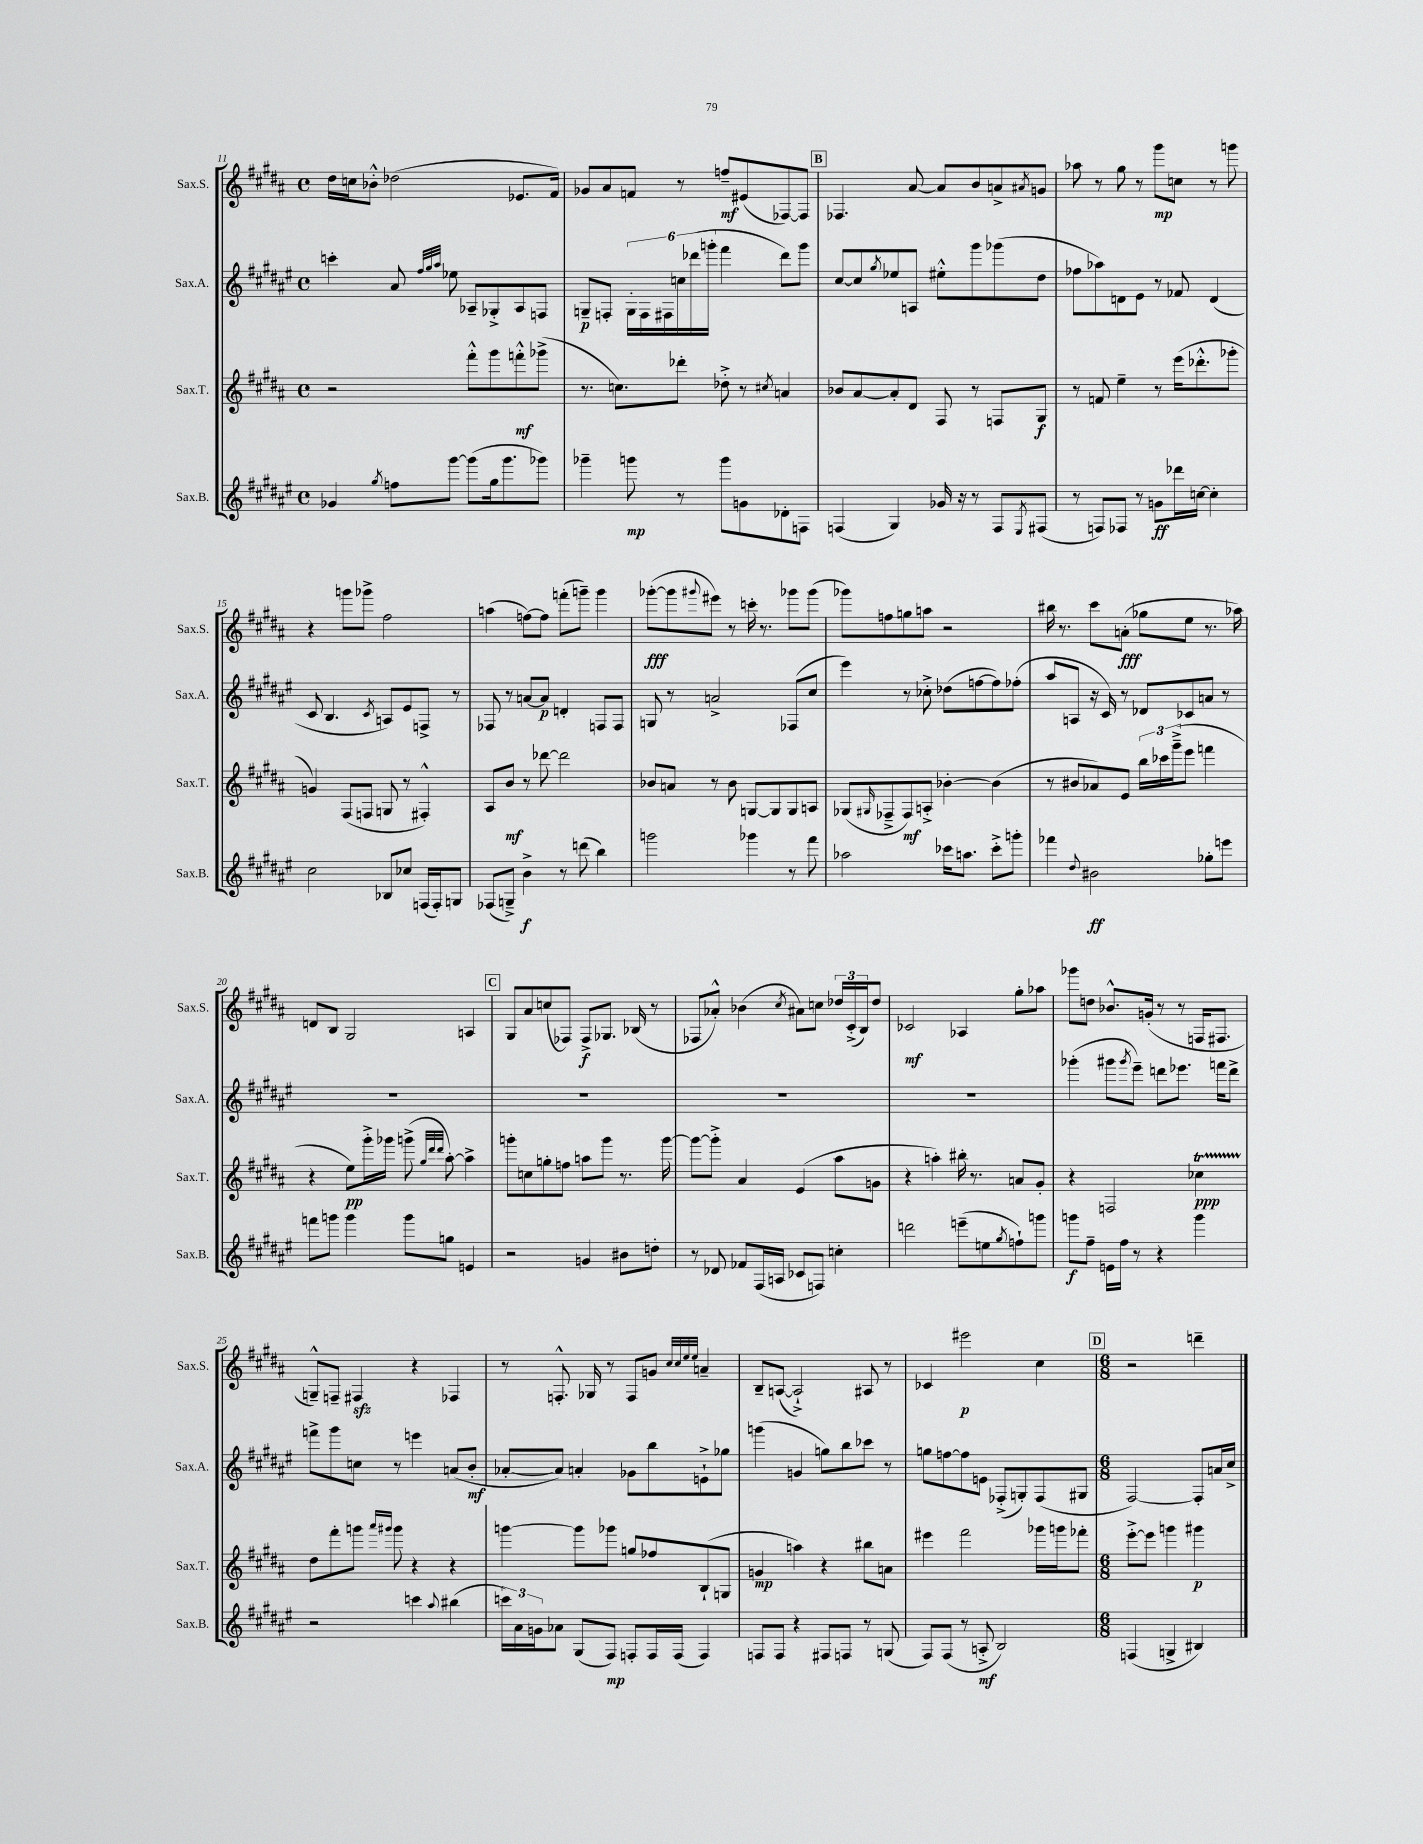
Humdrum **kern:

**kern	**dynam	**kern	**dynam	**kern	**dynam	**kern	**dynam
*part4	*part4	*part3	*part3	*part2	*part2	*part1	*part1
*staff4	*staff4	*staff3	*staff3	*staff2	*staff2	*staff1	*staff1
*I"Sax.B.	*	*I"Sax.T.	*	*I"Sax.A.	*	*I"Sax.S.	*
*I'Sax.B.	*	*I'Sax.T.	*	*I'Sax.A.	*	*I'Sax.S.	*
*clefG2	*	*clefG2	*	*clefG2	*	*clefG2	*
*k[f#c#g#d#a#e#]	*	*k[f#c#g#d#a#]	*	*k[f#c#g#d#a#e#]	*	*k[f#c#g#d#a#]	*
*M4/4	*	*M4/4	*	*M4/4	*	*M4/4	*
*met(c)	*	*met(c)	*	*met(c)	*	*met(c)	*
=11	=11	=11	=11	=11	=11	=11	=11
4g-X/	.	2r	.	4cccn'\	.	16dd#\LL	.
.	.	.	.	.	.	16ccn\J	.
.	.	.	.	.	.	8b-X'^^\J	.
8qgg#/	.	.	.	.	.	.	.
8ffn\L	.	.	.	8a#/	.	(2dd-X\	.
.	.	.	.	32qqff#/LLL	.	.	.
.	.	.	.	32qqgg#/	.	.	.
.	.	.	.	32qqaa#/JJJ	.	.	.
[8ggg#\J	.	.	.	8ee-X\	.	.	.
(8ggg#\L]	.	8fff#'^^\L	.	8A-X~/L	.	.	.
16gg#\k	.	8ggg#\	.	8G-X'^/	.	.	.
8.ggg#\	.	.	.	.	.	.	.
.	.	8fffn'^^\	mf	8A-/	.	8.e-X/L	.
8ggg-X\J)	.	(8ggg-X^\J	.	8Fn/J	.	.	.
.	.	.	.	.	.	16f#/Jk)	.
=12	=12	=12	=12	=12	=12	=12	=12
4ggg-X~\	.	8.r	.	8Gn~/L	p	8g-X/L	.
.	.	.	.	8Fn'/J	.	8a#/	.
.	.	8.ccn\L)	.	.	.	.	.
8gggn\	mp	.	.	24G'\LL	.	8fn/J	.
.	.	.	.	24F\	.	.	.
.	.	.	.	24F#X\	.	.	.
8r	.	8ddd-X'\J	.	24ccn\	.	8r	.
.	.	.	.	(24ddd-X\	.	.	.
.	.	.	.	24gggn'\JJ	.	.	.
8ggg\L	.	8dd-X'^\	.	4fff#\	.	8ffn~/L	mf
8gn\	.	8r	.	.	.	(8e#X/	.
.	.	8qcc#X/	.	.	.	.	.
8d-X'\	.	4an/	.	8ddd-\L)	.	[8F-X/)	.
8Fn\J	.	.	.	8ggg\J	.	8F-/J]	.
!!LO:REH:place=s1:t=B
=13	=13	=13	=13	=13	=13	=13	=13
(4Fn/	.	8b-X/L	.	[8cc#/L	.	4.F-X/	.
.	.	[8a#/	.	8cc#/]	.	.	.
.	.	.	.	8qgg#/	.	.	.
4G#/)	.	8a#'/]	.	8ee-X/	.	.	.
.	.	8d#/J	.	8An/J	.	[8a#/	.
16g-X/	.	8F#/	.	8ee#X'^^\L	.	8a#/L]	.
16r	.	.	.	.	.	.	.
8r	.	8r	.	8ggg#\	.	8b/	.
8F/L	.	8Fn/L	.	(8ggg-X\	.	8an^/	.
8qE#/	.	.	.	.	.	8qa#X/	.
(8F#X/J	.	8G#/J	f	8dd#\J	.	8gn/J	.
=14	=14	=14	=14	=14	=14	=14	=14
8r	.	8r	.	8ff-X\L	.	8aa-X\	.
8Fn/L)	.	8fn/	.	8aa-X\)	.	8r	.
8F-X/J	.	4ee~\	.	8dn\	.	8gg#\	.
8r	.	.	.	8e#\J	.	8r	.
8gn\L	ff	8r	.	8r	.	8ggg#\L	mp
16ddd-X\L	.	(16eee\KL	.	8f-X/	.	8ccn\J	.
[16ccn\JJ	.	8.ddd-X'^^\	.	.	.	.	.
4cc'\]	.	.	.	(4d/	.	8r	.
.	.	8ggg-X'\J	.	.	.	8gggn\	.
!!LO:LB:g=z
=15	=15	=15	=15	=15	=15	=15	=15
2cc#\	.	4gn/)	.	8c#/	.	4r	.
.	.	.	.	4.B/	.	.	.
.	.	(8F#/L	.	.	.	8gggn\L	.
.	.	8Fn/J	.	.	.	8ggg-X^\J	.
.	.	.	.	8qc#/	.	.	.
8B-X/L	.	8Gn/	.	8An/L)	.	2ff#\	.
8cc-X/J	.	8r	.	8e#/	.	.	.
(16Fn/LL	.	4F#X'^^/)	.	8Fn^/J	.	.	.
16F'/J)	.	.	.	.	.	.	.
8Gn/J	.	.	.	8r	.	.	.
=16	=16	=16	=16	=16	=16	=16	=16
(8F-X/L	.	8A#/L	.	8F-X/	.	(4aan\	.
8Gn~^/J)	.	8b/J	mf	8r	.	.	.
4b^\	f	8r	.	[8an/L	.	[8ffn\L)	.
.	.	[8ddd-X\	.	8a/J]	p	8ff\J]	.
8r	.	2ddd-\]	.	4dn'/	.	(8fffn'\L	.
(8dddn\	.	.	.	.	.	8gggn~\J)	.
4bb\)	.	.	.	8Fn/L	.	4ggg\	.
.	.	.	.	8F/J	.	.	.
=17	=17	=17	=17	=17	=17	=17	=17
2gggn\	.	8b-X/L	.	8Gn/	.	([8ggg-X'\L	fff
.	.	8an/J	.	8r	.	8ggg-\]	.
.	.	.	.	.	.	8qqggg#X/	.
.	.	8r	.	2an^/	.	8eee#X\J)	.
.	.	8b-\	.	.	.	8r	.
4ggg-X\	.	[8Gn/L	.	.	.	16cccn'\	.
.	.	.	.	.	.	8.r	.
.	.	8G/]	.	.	.	.	.
8r	.	8G/	.	(8F-X/L	.	8ggg-X\L	.
8fff#\	.	8An/J	.	8cc#/J	.	(8ggg-\J	.
=18	=18	=18	=18	=18	=18	=18	=18
2aa-X\	.	(8G-X/L	.	4eee#\)	.	8ggg-X\L)	.
.	.	16qqG#X/	.	.	.	.	.
.	.	8F-X~^/	.	.	.	8ffn\	.
.	.	8F-/)	mf	8r	.	8ggn\	.
.	.	8An'^/J	.	8cc-X'^\	.	8aan\J	.
16ccc-X\KL	.	[4b-X'\	.	(8dd-X\L	.	2r	.
8.aan\J	.	.	.	.	.	.	.
.	.	.	.	[8ffn\	.	.	.
8ccc-'^\L	.	(4b-\]	.	8ff\])	.	.	.
8gggn'\J	.	.	.	(8ff-X'\J	.	.	.
=19	=19	=19	=19	=19	=19	=19	=19
4fff-X\	.	8r	.	8aa#/L	.	16bb#X\	.
.	.	.	.	.	.	8.r	.
.	.	8b#X/L	.	8An/J	.	.	.
8qqdd#/	.	.	.	.	.	.	.
2b#X\	ff	8a-X/)	.	16r	.	8ccc#\L	.
.	.	.	.	16c#/)	.	.	.
.	.	8e/J	.	8r	.	(8an'\J	fff
.	.	24bb\LL	.	8d-X/L	.	8gg-X\L	.
.	.	24ccc-X\	.	.	.	.	.
.	.	(24ggg#~^\J	.	.	.	.	.
.	.	8eee\J	.	8c-X/	.	8ee\J	.
8gg-X'\L	.	4fffn\	.	8an/J	.	8.r	.
8eeen\J	.	.	.	8r	.	.	.
.	.	.	.	.	.	16aa-X\)	.
!!LO:LB:g=z
=20	=20	=20	=20	=20	=20	=20	=20
8fffn\L	.	4r	.	1r	.	8dn/L	.
8gggn\J	.	.	.	.	.	8B/J	.
4ggg\	.	8ee\L)	pp	.	.	2G#/	.
.	.	16ggg#'^\L	.	.	.	.	.
.	.	16ggg-X\JJ	.	.	.	.	.
8ggg\L	.	(8gggn^\	.	.	.	.	.
.	.	32qqgg#/LLL	.	.	.	.	.
.	.	32qqddd#/	.	.	.	.	.
.	.	32qqddd#/JJJ	.	.	.	.	.
8ggn\J	.	[8aa#'\)	.	.	.	.	.
4en/	.	4aa#^\]	.	.	.	4An/	.
!!LO:REH:place=s1:t=C
=21	=21	=21	=21	=21	=21	=21	=21
2r	.	8gggn'\L	.	1r	.	8G#/L	.
.	.	8ccn\	.	.	.	8a#/	.
.	.	8ggn'\	.	.	.	(8ccn/	.
.	.	8ffn\J	.	.	.	8F-X/J)	.
4gn/	.	8aan\L	.	.	.	8F-^/L	f
.	.	8ggg\J	.	.	.	8.G-X/J	.
8b#X\L	.	8.r	.	.	.	.	.
.	.	.	.	.	.	(16B-X/	.
8ddn'\J	.	.	.	.	.	8r	.
.	.	[16ggg\	.	.	.	.	.
=22	=22	=22	=22	=22	=22	=22	=22
8r	.	8ggg\L_	.	1r	.	8F-X/L	.
8d-X/	.	8ggg'^\J]	.	.	.	8a-X'^^/J)	.
8f-X/L	.	4a#/	.	.	.	(4b-X\	.
(16F#/L	.	.	.	.	.	.	.
16An/JJ	.	.	.	.	.	.	.
.	.	.	.	.	.	8qcc#/	.
8c-X/L	.	(4e/	.	.	.	8a#X\L)	.
8Fn/J)	.	.	.	.	.	8ccn\J	.
4ccn'\	.	8aa#\L	.	.	.	24dd-X/LL	.
.	.	.	.	.	.	(24c#'^/	.
.	.	.	.	.	.	24B/J)	.
.	.	8gn\J	.	.	.	8dd-/J	.
=23	=23	=23	=23	=23	=23	=23	=23
2dddn\	.	4r	.	1r	.	2c-X/	mf
.	.	4aan'\)	.	.	.	.	.
(8eeen~\L	.	16bb#X'\	.	.	.	4A-X/	.
.	.	8.r	.	.	.	.	.
8een\	.	.	.	.	.	.	.
8qgg#/	.	.	.	.	.	.	.
8ffn`\)	.	8an/L	.	.	.	8gg#'\L	.
8gggn\J	.	8g#'/J	.	.	.	8aa-X\J	.
=24	=24	=24	=24	=24	=24	=24	=24
8gggn\L	f	4r	.	(4ggg-X'\	.	8ggg-X\L	.
8ff#~\J	.	.	.	.	.	8ddn\J	.
16en\LL	.	2Fn/	.	8ggg#X\L	.	8.b-X^^/L	.
16ff#\JJ	.	.	.	.	.	.	.
.	.	.	.	8qggg#/	.	.	.
8r	.	.	.	8eee#~\J)	.	.	.
.	.	.	.	.	.	(16gn'/Jk	.
4r	.	.	.	8dddn\L	.	8r	.
.	.	.	.	8.eee-X\J	.	8r	.
4ggg\	.	4cc-XT\	ppp	.	.	16Fn/KL	.
.	.	.	.	16fffn\KL	.	8.F#X/J	.
.	.	.	.	8ddd^\J	.	.	.
!!LO:LB:g=z
=25	=25	=25	=25	=25	=25	=25	=25
2r	.	8dd#\L	.	8fffn^\L	.	8Gn~^^/L)	.
.	.	8fff#'\	.	8ggg#\	.	8Fn~/J	.
.	.	8gggn\J	.	8ccn\J	.	4F#Xzz/	.
.	.	16qqaaa#/LL	.	.	.	.	.
.	.	16qqggg#X/JJ	.	.	.	.	.
.	.	8ggg#\	.	8r	.	.	.
4cccn\	.	4r	.	4eeen\	.	4r	.
8qqaa#/	.	.	.	.	.	.	.
(4bb#X\	.	4r	.	(8an/L	.	4F-X/	.
.	.	.	.	8b'/J	mf	.	.
=26	=26	=26	=26	=26	=26	=26	=26
24cccn\LL)	.	[4gggn\	.	[8a-X'/L	.	8r	.
24a#\	.	.	.	.	.	.	.
24gn\J	.	.	.	.	.	.	.
8a-X\J	.	.	.	8a-/J])	.	8.Fn'^^/	.
(8G#/L	.	8ggg\L]	.	4an'/	.	.	.
.	.	.	.	.	.	16G-X/	.
8F#/J)	mp	8ggg-X\J	.	.	.	8r	.
8Fn'/L	.	8ggn/L	.	8g-X\L	.	8F/L	.
16F/L	.	8ff-X/	.	8bb\	.	8gn/J	.
(16F/JJ	.	.	.	.	.	.	.
.	.	.	.	.	.	32qqcc#/LLL	.
.	.	.	.	.	.	32qqcc#/	.
.	.	.	.	.	.	32qqee/	.
.	.	.	.	.	.	32qqee/JJJ	.
4F/)	.	(8B`/	.	8en`^\	.	4an~/	.
.	.	8Gn/J	.	8gg-X\J	.	.	.
=27	=27	=27	=27	=27	=27	=27	=27
8Fn/L	.	4gn/	mp	(4gggn\	.	8B~/L	.
8F/J	.	.	.	.	.	([8An/J	.
4r	.	4aan\)	.	4gn/	.	2A`^/])	.
8F#X/L	.	4r	.	8ggn\L)	.	.	.
8Fn/J	.	.	.	8bb\	.	.	.
8r	.	8bb#X\L	.	8ccc-X\J	.	8A#X/	.
(8Gn/	.	8an\J	.	8r	.	8r	.
=28	=28	=28	=28	=28	=28	=28	=28
8F#/L)	.	4eee#X\	.	8ggn\L	.	4c-X/	.
(8F#/J	.	.	.	[8ffn\	.	.	.
8r	.	2fff#\	.	8ff\]	.	2eee#X\	p
8An'^/	mf	.	.	8en\J	.	.	.
2B/)	.	.	.	(8F-X'^/L	.	.	.
.	.	.	.	8Gn'/)	.	.	.
.	.	16ggg-X\LL	.	(8F-/	.	4cc#\	.
.	.	16gggn\J	.	.	.	.	.
.	.	8fff-X'\J	.	8G#X/J	.	.	.
!!LO:REH:place=s1:t=D
=29	=29	=29	=29	=29	=29	=29	=29
*M6/8	*	*M6/8	*	*M6/8	*	*M6/8	*
(4Fn/	.	[8eee'^\L	.	[2F#/)	.	2r	.
.	.	8eee\J]	.	.	.	.	.
4Gn^/	.	4gggn\	.	.	.	.	.
4B#X/)	.	4ggg#X\	p	8F#'/L]	.	4dddn~\	.
.	.	.	.	16an/L	.	.	.
.	.	.	.	16cc#^/JJ	.	.	.
==	==	==	==	==	==	==	==
*-	*-	*-	*-	*-	*-	*-	*-
